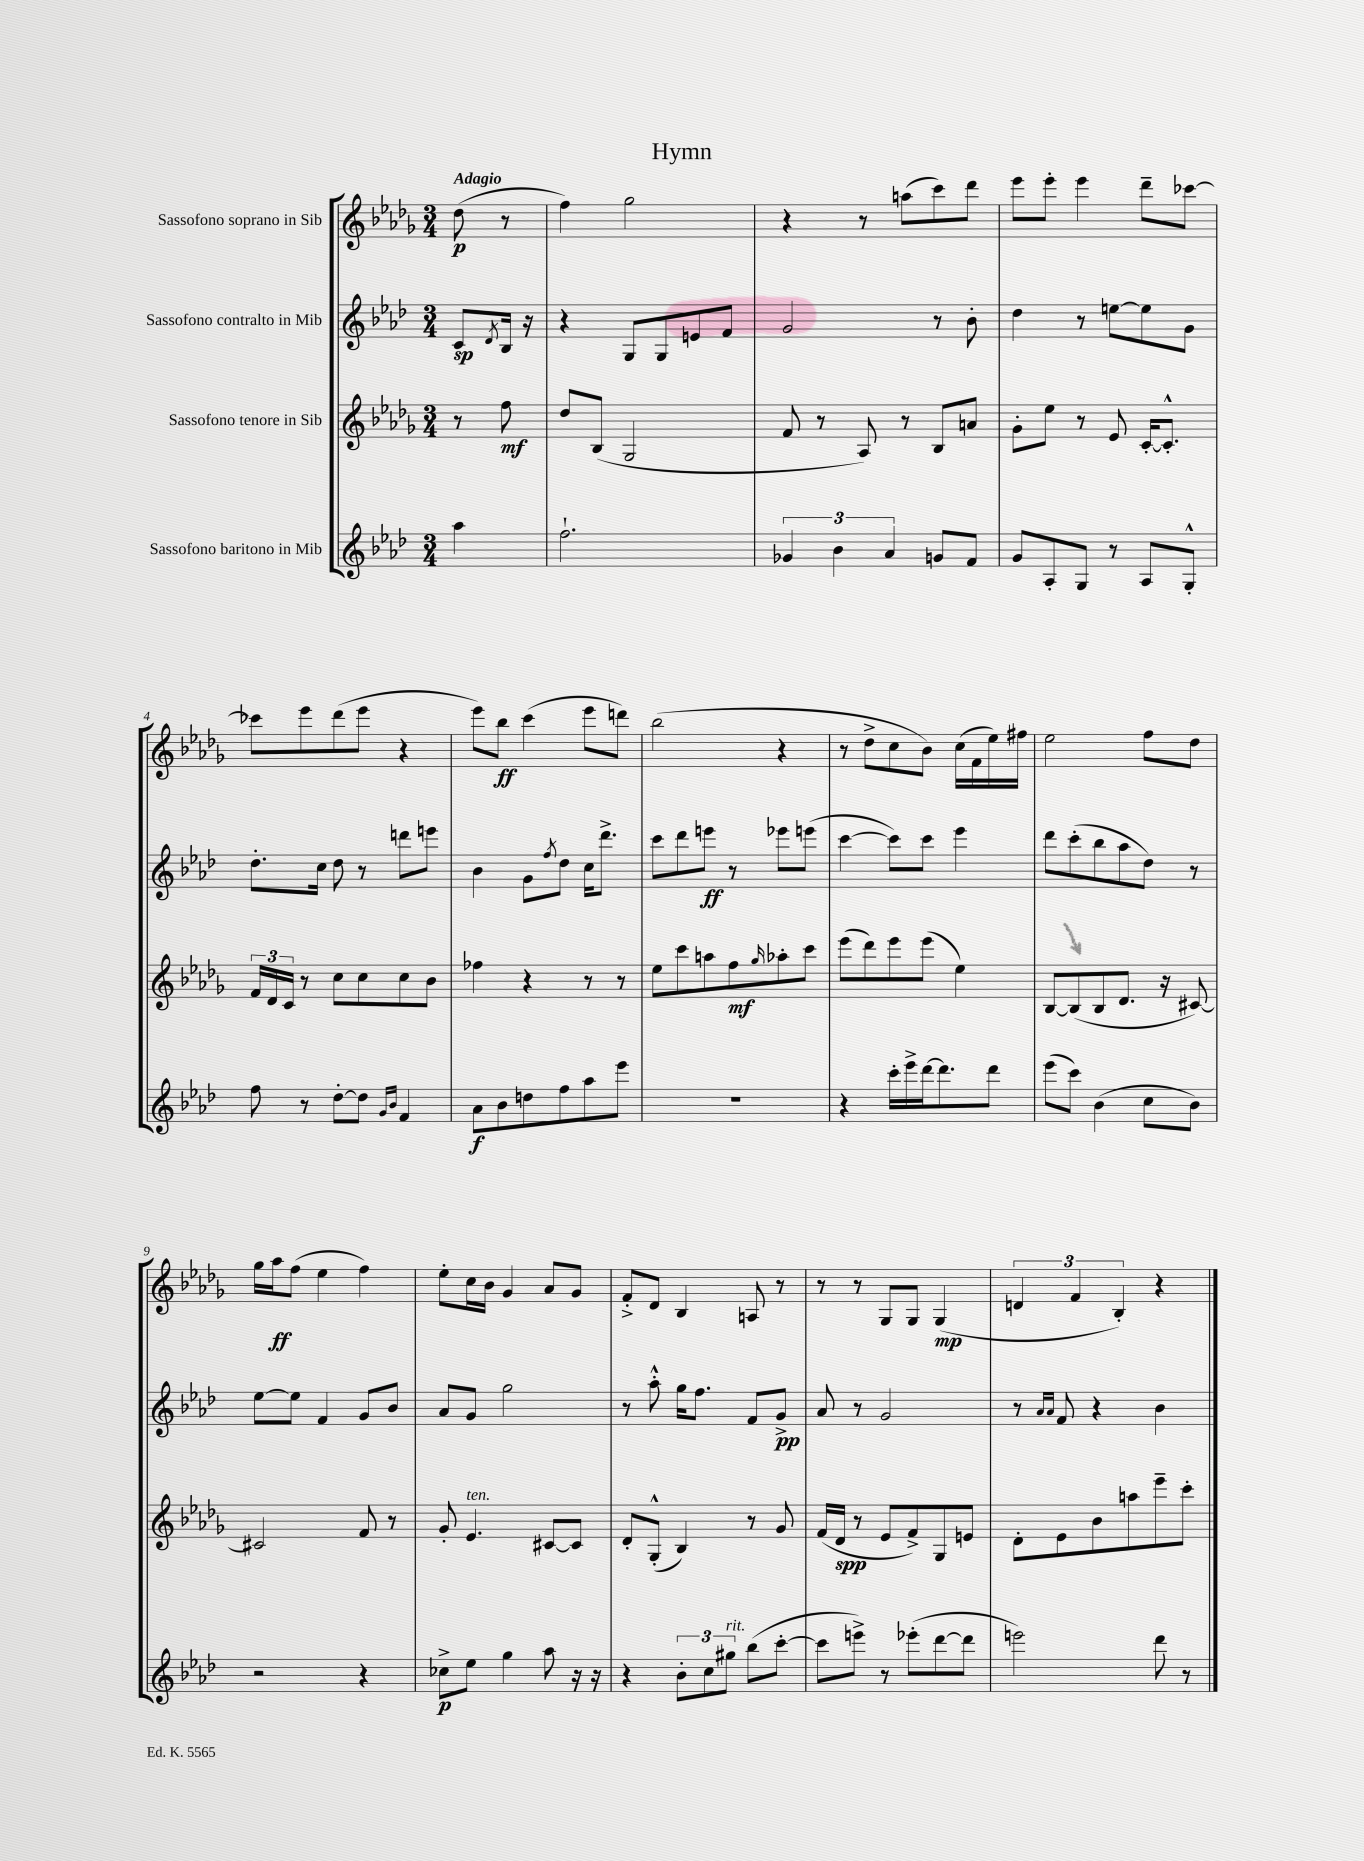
\header { title = "Hymn" }
<<
\new StaffGroup <<
\new Staff = "s0" \with { instrumentName = "Sassofono soprano in Sib" } {
    \clef treble \key des \major \numericTimeSignature \time 3/4 \partial 4 \tempo "Adagio"
    des''8\p( r8 |
    f''4) ges''2 |
    r4 r8 a''8( c'''8) des'''8 |
    ees'''8 ees'''8-. ees'''4 des'''8-- ces'''8~ |
    ces'''8 ees'''8 des'''8( ees'''8 r4 |
    ees'''8) bes''8\ff c'''4( ees'''8 d'''8) |
    bes''2( r4 |
    r8 des''8-> c''8 bes'8) c''16( f'16 ees''16) fis''16 |
    ees''2 f''8 des''8 |
    ges''16 aes''16\ff f''8( ees''4 f''4) |
    ees''8-. c''16 bes'16 ges'4 aes'8 ges'8 |
    f'8-.-> des'8 bes4 a8 r8 |
    r8 r8 ges8 ges8 ges4\mp( |
    \tuplet 3/2 { d'4 f'4 bes4-.) } r4 \bar "|." |
}
\new Staff = "s1" \with { instrumentName = "Sassofono contralto in Mib" } {
    \clef treble \key aes \major \numericTimeSignature \time 3/4 \partial 4
    c'8\sp \acciaccatura { des'8 } bes16 r16 |
    r4 g8 g8 e'8 f'8 |
    g'2 r8 bes'8-. |
    des''4 r8 e''8~ e''8 g'8 |
    des''8.-. c''16 des''8 r8 d'''8 e'''8 |
    bes'4 g'8 \acciaccatura { f''8 } des''8 c''16 des'''8.-> |
    c'''8 des'''8 e'''8\ff r8 ees'''8 e'''8( |
    c'''4~ c'''8) c'''8 ees'''4 |
    des'''8 c'''8-.( bes''8 aes''8 des''8) r8 |
    ees''8~ ees''8 f'4 g'8 bes'8 |
    aes'8 g'8 g''2 |
    r8 aes''8-.-^ g''16 f''8. f'8 g'8->\pp |
    aes'8 r8 g'2 |
    r8 \grace { aes'16 aes'16 } f'8 r4 bes'4 \bar "|." |
}
\new Staff = "s2" \with { instrumentName = "Sassofono tenore in Sib" } {
    \clef treble \key des \major \numericTimeSignature \time 3/4 \partial 4
    r8 f''8\mf |
    des''8 bes8( ges2 |
    f'8 r8 aes8) r8 bes8 a'8 |
    ges'8-. ees''8 r8 ees'8 c'16~-. c'8.-.-^ |
    \tuplet 3/2 { f'16 des'16 c'16 } r8 c''8 c''8 c''8 bes'8 |
    fes''4 r4 r8 r8 |
    ees''8 c'''8 a''8 f''8\mf \grace { ges''16 } aes''8-. c'''8 |
    ees'''8( des'''8) ees'''8 ees'''8( ees''4) |
    bes8~ bes8( bes8 des'8. r16 cis'8~) |
    cis'2 f'8 r8 |
    ges'8-. ees'4.^\markup { \italic "ten." } cis'8~ cis'8 |
    des'8-. ges8-.-^( bes4) r8 ges'8 |
    f'16( des'16\spp r8 ees'8 f'8->) ges8 e'8 |
    des'8-. ees'8 bes'8 a''8 ees'''8-- c'''8-. \bar "|." |
}
\new Staff = "s3" \with { instrumentName = "Sassofono baritono in Mib" } {
    \clef treble \key aes \major \numericTimeSignature \time 3/4 \partial 4
    aes''4 |
    f''2.-! |
    \tuplet 3/2 { ges'4 bes'4 aes'4 } g'8 f'8 |
    g'8 aes8-. g8 r8 aes8 g8-.-^ |
    f''8 r8 des''8~-. des''8 \grace { g'16 bes'16 } f'4 |
    aes'8\f bes'8 d''8 f''8 aes''8 ees'''8 |
    r2. |
    r4 c'''16-. ees'''16-> des'''16~ des'''8. des'''8 |
    ees'''8( c'''8) bes'4( c''8 bes'8) |
    r2 r4 |
    ces''8->\p ees''8 g''4 aes''8 r16 r16 |
    r4 \tuplet 3/2 { bes'8-. c''8 gis''8^\markup { \italic "rit." } } bes''8( c'''8~-. |
    c'''8 e'''8->) r8 ees'''8-.( des'''8~ des'''8 |
    e'''2) des'''8 r8 \bar "|." |
}
>>
>>
